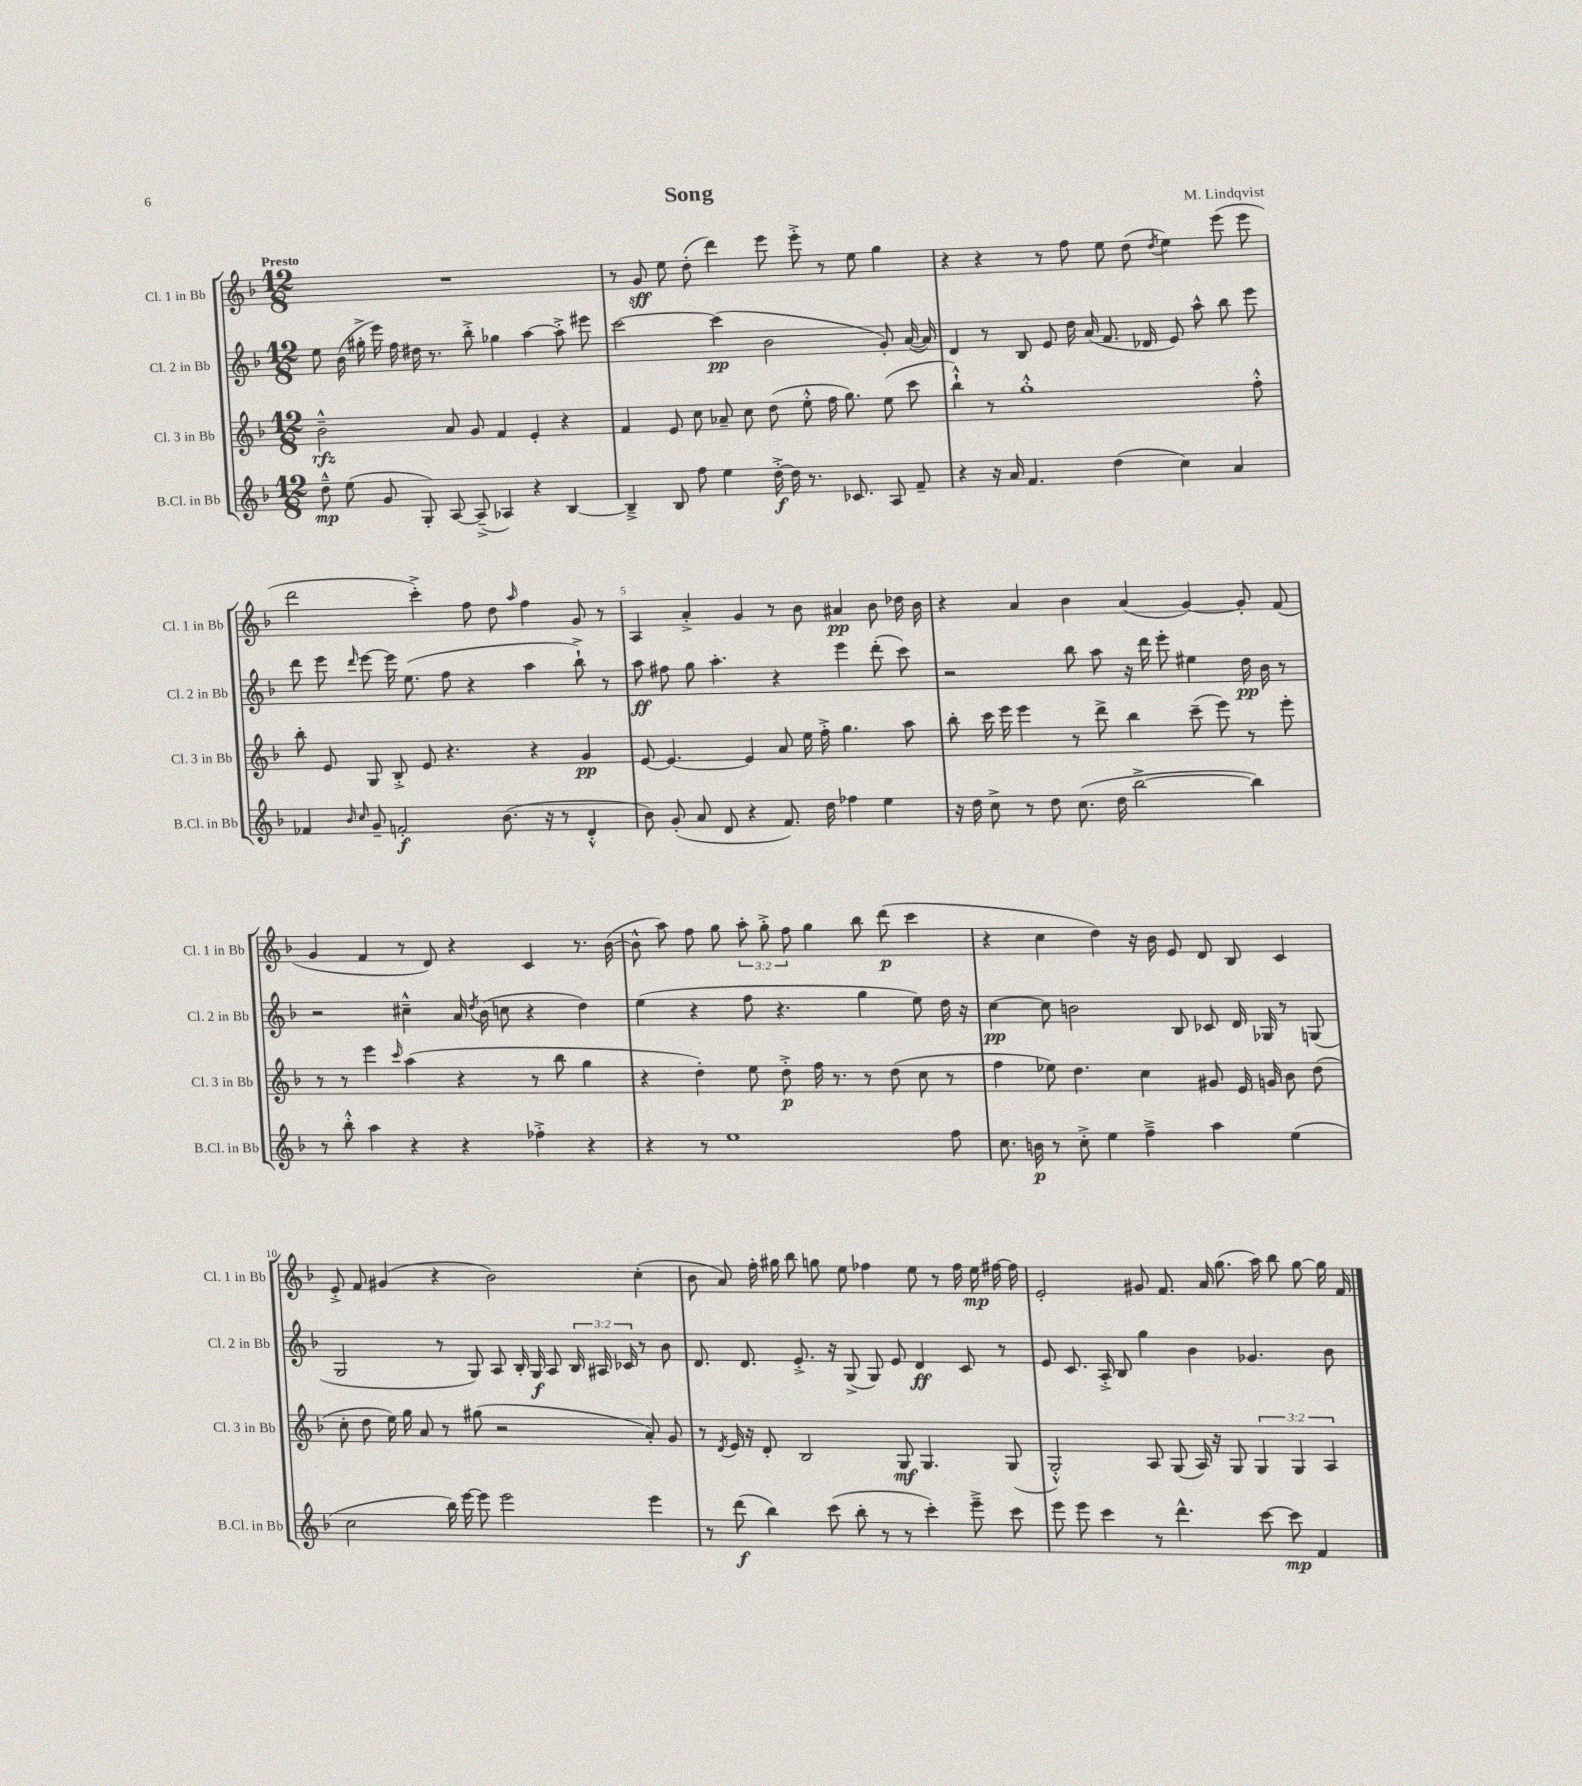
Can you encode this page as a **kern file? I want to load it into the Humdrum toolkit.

**kern	**kern	**kern	**kern
*staff4	*staff3	*staff2	*staff1
*clefG2	*clefG2	*clefG2	*clefG2
*k[b-]	*k[b-]	*k[b-]	*k[b-]
*M12/8	*M12/8	*M12/8	*M12/8
8dd~^^\	2b-~^^\	8ee\	1.r
(8ee\	.	(16b-\	.
.	.	16gg#'^\	.
8g/	.	16eee\)	.
.	.	16ff\	.
8G'/)	.	16dd#\	.
.	.	8.r	.
[8A/	8a/	.	.
(8A~^/]	8g/	8bb-'^\	.
4A-/)	4f/	4gg-\	.
4r	4e'/	[4aa\	.
[4B-/	4r	8aa'^\]	.
.	.	8eee#\	.
=	=	=	=
4B-~^/]	4f/	[2ccc\	8r
.	.	.	8g/
8B-/	8e/	.	8ee\
8ff\	8cc\	.	(8dd'\
4ee\	8a-~/	(4ccc\]	4ddd\)
.	8cc\	.	.
[16dd'^\	(8dd\	2b-\	8eee\
16dd\]	.	.	.
8.r	8ee'^^\	.	8eee'^\
.	16ff\	.	8r
8.c-/	8.gg\)	.	.
.	.	.	8ee\
8A/	(8ee\	8g'/)	4gg\
8f~/	8ccc\	([16a/	.
.	.	16a/])	.
=	=	=	=
4r	4bb-`^^\)	4d/	4r
16r	8r	8r	4r
16a/	.	.	.
4.f/	1gg'^^	8B-/	.
.	.	8e/	8r
.	.	16dd\	8ff\
.	.	(16a/	.
(4dd\	.	8.f/	8ee\
.	.	.	(8dd\
.	.	16d-/	.
.	.	.	8qdd/
4cc\)	.	8e/)	4ee\)
.	.	8aa^^\	.
4a/	.	8bb-\	(8eee\
.	8ff'^^\	8eee\	8eee\
=	=	=	=
4f-/	8bb-'\	8ddd\	2ddd\
.	8e/	8eee\	.
16qqb-/	.	.	.
16qqcc/	.	16qqddd/	.
8g~/	8G/	[8eee\	.
2f'/	8B-'^/	16eee\]	.
.	.	(8.ee\	.
.	8e/	.	4ccc'^\)
.	4.r	8ff\	.
.	.	4r	8ff\
(8.b-\	.	.	8dd\
.	.	.	16qqaa/
.	4r	4aa\	4ff\
16r	.	.	.
8r	.	.	.
4d'^^/	4g/	8bb-`^\)	8g/
.	.	8r	8r
=	=	=	=
8b-\)	[8e/	8aa\	4A/
(8g'/	4.e/_	8ff#\	.
8a/	.	8gg\	4a'^/
8d/	.	4.aa'\	.
4r	4e/]	.	4g/
8.f/)	8a/	4r	8r
.	16ee\	.	8b-\
16dd\	16ff'^\	.	.
4ff-\	4.gg\	4eee\	4a#/
4ee\	.	(8ddd'\	8b-\
.	8aa\	8ccc\)	16dd-\
.	.	.	16b-\
=	=	=	=
16r	8bb-'\	2r	4r
16dd\	.	.	.
8cc^\	16ccc\	.	.
.	16eee\	.	.
8r	4eee\	.	4a/
8dd\	.	.	.
(8.cc\	8r	8bb-\	4b-\
.	8ddd^\	8aa\	.
16dd\	.	.	.
[2bb-^\	4bb-\	16r	(4a/
.	.	16ddd\	.
.	.	8eee'\	.
.	(8ccc~\	4ee#\	[4g/)
.	8eee\)	.	.
4bb-\])	8r	16dd\	8g'/]
.	.	16b-\	.
.	8eee'\	8r	(8f/
=	=	=	=
8r	8r	2r	4g/
8bb-'^^\	8r	.	.
4aa\	4eee\	.	4f/
.	16qqccc/	.	.
4r	(4aa\	4cc#~^^\	8r
.	.	.	8d/)
4r	4r	16a/	4r
.	.	8qdd/	.
.	.	(16b-\	.
.	.	8cc\	.
4ff-'^\	8r	4r	4c/
.	8bb-\	.	.
4r	4gg\	4dd\)	8.r
.	.	.	([16b-\
=	=	=	=
4r	4r	(4ee\	8b-^^\]
.	.	.	8aa\)
8r	4dd'\)	4r	8ff\
1ee	.	.	8gg\
.	8ee\	8ff\	12aa'\
.	.	.	12gg'^\
.	8dd'^\	4.r	.
.	.	.	12ff\
.	16ff\	.	4gg\
.	8.r	.	.
.	8r	4gg\	8bb-\
.	(8dd\	.	(8ddd\
.	8cc\	8ee\)	4ccc\
8ff\	8r	16dd\	.
.	.	16r	.
=	=	=	=
8.cc\	4ff\	[4cc\	4r
16b\	.	.	.
8r	8ee-\)	8cc\]	4cc\
8cc'^\	4.dd\	2b\	.
4ee\	.	.	4dd\)
4ff~^\	4cc\	.	16r
.	.	.	16b-\
.	.	8B-/	8e/
4aa\	8g#/	8c-/	8d/
.	16e/	16d/	8B-/
.	16g/	16G-/	.
(4ee\	8b-\	8r	4c/
.	(8dd\	(8G/	.
=	=	=	=
2cc\	8cc'\	2G/	8e'^/
.	8dd\	.	8f/
.	16ee\)	.	(4g#/
.	16gg\	.	.
.	8a/	.	.
16bb-\)	8r	8r	4r
[16eee\	.	.	.
8eee\]	(8gg#\	8G/)	.
2eee\	2r	8A/	2b-\)
.	.	16B-'/	.
.	.	16G/	.
.	.	8A/	.
.	.	24B-/	.
.	.	24A#/	.
.	.	24c-/	.
4eee\	8a'/)	8r	(4cc'\
.	8g/	8b-\	.
=	=	=	=
8r	8r	8.d/	8b-\
.	8qd/	.	.
(8ddd\	16e/	.	8a/)
.	16r	8.d/	.
4bb-\)	8d'/	.	16ff'\
.	.	.	16gg#\
.	2B-/	8.e'^/	8bb-\
(8ccc\	.	.	8gg\
.	.	16r	.
8bb-'\	.	(8G^/	8ee\
8r	.	8G/)	4ff-\
8r	8G/	8e/	.
4ccc'\)	4.G/	4d/	8ee\
.	.	.	8r
8eee~^\	.	8c/	16ff-\
.	.	.	16ee\
8ccc\	(8G/	8r	[16ff#\
.	.	.	16ff#\]
=	=	=	=
8eee\	2G'^^/)	8e/	2e'/
8eee\	.	8.c/	.
4ccc\	.	.	.
.	.	16A'^/	.
.	.	8B-/	.
8r	8A/	4gg\	8g#/
4.ddd^^\	(8G/	.	8.f/
.	16A/)	4b-\	.
.	16r	.	16a/
.	8G/	.	(8.gg\
[8ccc\	6G/	4.g-/	.
.	.	.	16aa\)
8ccc\]	.	.	8bb-\
.	6G/	.	.
4f/	.	.	[8gg\
.	6A/	.	.
.	.	8b-\	16gg\]
.	.	.	16f/
==	==	==	==
*-	*-	*-	*-
